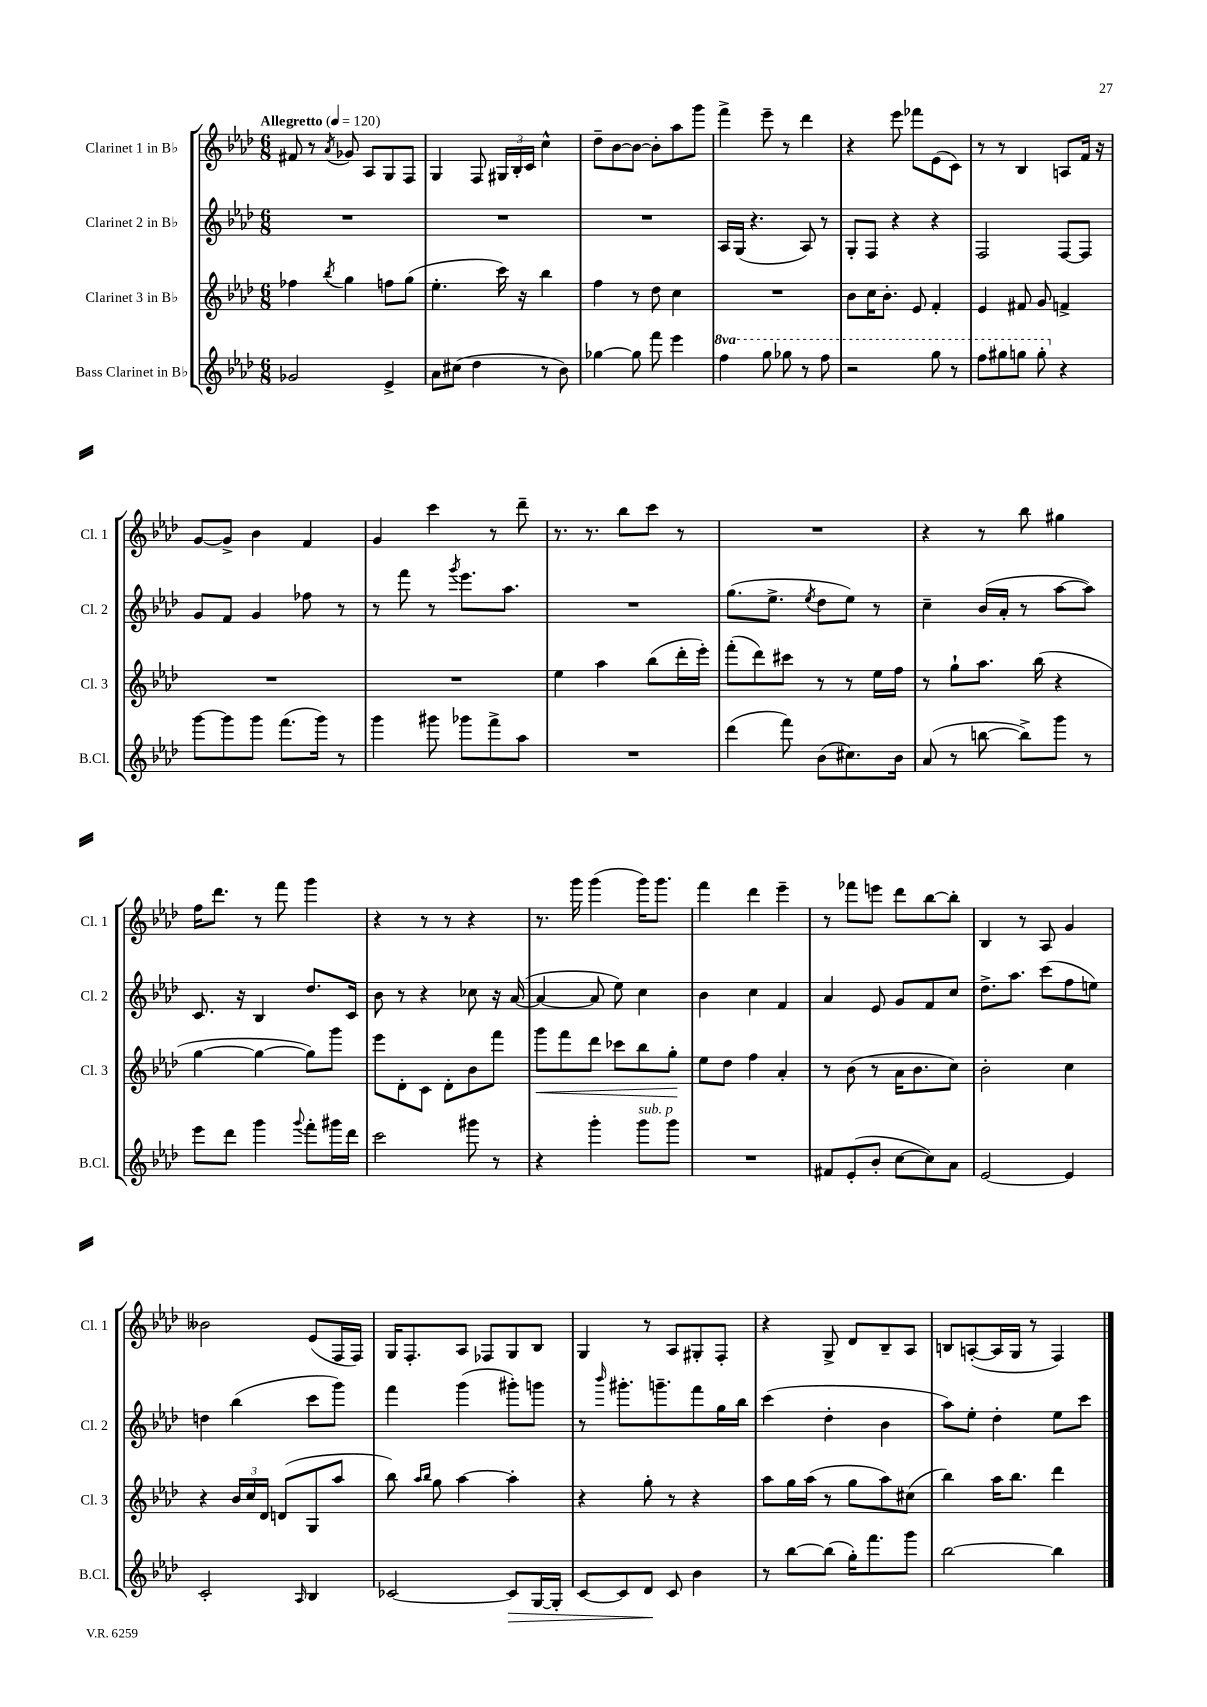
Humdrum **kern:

**kern	**dynam	**kern	**dynam	**kern	**kern
*part4	*part4	*part3	*part3	*part2	*part1
*staff4	*staff4	*staff3	*staff3	*staff2	*staff1
*I"Bass Clarinet in B♭	*	*I"Clarinet 3 in B♭	*	*I"Clarinet 2 in B♭	*I"Clarinet 1 in B♭
*I'B.Cl.	*	*I'Cl. 3	*	*I'Cl. 2	*I'Cl. 1
*clefG2	*	*clefG2	*	*clefG2	*clefG2
*k[b-e-a-d-]	*	*k[b-e-a-d-]	*	*k[b-e-a-d-]	*k[b-e-a-d-]
*M6/8	*	*M6/8	*	*M6/8	*M6/8
*MM120	*	*MM120	*	*MM120	*MM120
=1	=1	=1	=1	=1	=1
!	!	!	!	!	!LO:TX:a:B:t=Allegretto
2g-X/	.	4ff-X\	.	2.r	8f#X/
.	.	.	.	.	8r
.	.	8qbb-/	.	.	8qa-/
.	.	4gg\	.	.	8g-X/
.	.	.	.	.	8A-/L
4e-^/	.	8ffn\L	.	.	8G/
.	.	(8gg\J	.	.	8F/J
=2	=2	=2	=2	=2	=2
8a-\L	.	4.ee-'\	.	2.r	4G/
(8cc#X\J	.	.	.	.	.
4dd-\	.	.	.	.	8F/
.	.	16ccc\)	.	.	24G#X/LL
.	.	.	.	.	24B-'/
.	.	16r	.	.	.
.	.	.	.	.	24c/JJ
8r	.	4bb-\	.	.	4cc^^\
8b-\)	.	.	.	.	.
=3	=3	=3	=3	=3	=3
[4gg-X\	.	4ff\	.	2.r	8dd-~\L
.	.	.	.	.	[8b-\
8gg-\]	.	8r	.	.	8b-\J_
8fff\	.	8dd-\	.	.	8b-'\L]
4eee-\	.	4cc\	.	.	8aa-\
.	.	.	.	.	8ggg\J
=4	=4	=4	=4	=4	=4
*8va	*	*	*	*	*
4fff\	.	2.r	.	16A-/LL	4fff^\
.	.	.	.	(16G/JJ	.
.	.	.	.	4.r	.
8ggg\	.	.	.	.	8eee-~\
8ggg-X\	.	.	.	.	8r
8r	.	.	.	8A-/)	4ddd-\
8fff\	.	.	.	8r	.
=5	=5	=5	=5	=5	=5
2r	.	8b-\L	.	8G'/L	4r
.	.	16cc\K	.	8F/J	.
.	.	8.b-'\J	.	.	.
.	.	.	.	4r	8eee-\
.	.	8e-/	.	.	8fff-X\L
8ggg\	.	4f'/	.	4r	(8e-\
8r	.	.	.	.	8c\J)
=6	=6	=6	=6	=6	=6
8fff\L	.	4e-/	.	2F/	8r
8ggg#X\	.	.	.	.	8r
8gggn\J	.	8f#X/	.	.	4B-/
8ggg'\	.	8g/	.	.	.
*X8va	*	*	*	*	*
4r	.	4fn^/	.	[8F/L	8An/L
.	.	.	.	8F/J]	16f/Jk
.	.	.	.	.	16r
!!LO:LB:g=z
=7	=7	=7	=7	=7	=7
[8ggg\L	.	2.r	.	8g/L	[8g/L
8ggg\]	.	.	.	8f/J	8g^/J]
8ggg\J	.	.	.	4g/	4b-\
(8.fff\L	.	.	.	.	.
.	.	.	.	8ff-X\	4f/
16ggg\Jk)	.	.	.	.	.
8r	.	.	.	8r	.
=8	=8	=8	=8	=8	=8
4ggg\	.	2.r	.	8r	4g/
.	.	.	.	8fff\	.
8ggg#X\	.	.	.	8r	4ccc\
.	.	.	.	8qggg/	.
8ggg-X\L	.	.	.	8.eee-\L	.
8fff^\	.	.	.	.	8r
.	.	.	.	8.aa-\J	.
8aa-\J	.	.	.	.	8ddd-~\
=9	=9	=9	=9	=9	=9
2.r	.	4ee-\	.	2.r	8.r
.	.	.	.	.	8.r
.	.	4aa-\	.	.	.
.	.	.	.	.	8bb-\L
.	.	(8bb-\L	.	.	8ccc\J
.	.	16ddd-'\L	.	.	8r
.	.	16eee-'\JJ)	.	.	.
=10	=10	=10	=10	=10	=10
(4ddd-\	.	(8fff'\L	.	(8.gg\L	2.r
.	.	8ddd-\)	.	.	.
.	.	.	.	8.ee-^\J	.
8fff\)	.	8ccc#X\J	.	.	.
.	.	.	.	8qee-/	.
(8b-\L	.	8r	.	8dd-\L	.
8.cc#X\)	.	8r	.	8ee-\J)	.
.	.	16ee-\LL	.	8r	.
16b-\Jk	.	16ff\JJ	.	.	.
=11	=11	=11	=11	=11	=11
(8a-/	.	8r	.	4cc~\	4r
8r	.	8gg`\L	.	.	.
[8bbn\	.	8.aa-\J	.	(16b-/LL	8r
.	.	.	.	16a-'/JJ	.
8bb^\L])	.	.	.	8r	8bb-\
.	.	(16bb-\	.	.	.
8ggg\J	.	4r	.	[8aa-\L	4gg#X\
8r	.	.	.	8aa-\J])	.
!!LO:LB:g=z
=12	=12	=12	=12	=12	=12
8eee-\L	.	[4gg\	.	8.c/	16ff\KL
.	.	.	.	.	8.ddd-\J
8ddd-\J	.	.	.	.	.
.	.	.	.	16r	.
4ggg\	.	4gg\_	.	4B-/	8r
.	.	.	.	.	8fff\
8qqggg/	.	.	.	.	.
8fff'\L	.	8gg\L])	.	8.dd-/L	4ggg\
16ggg#X\L	.	8ggg\J	.	.	.
16ddd-\JJ	.	.	.	16c/Jk	.
=13	=13	=13	=13	=13	=13
2ccc\	.	8eee-\L	.	8b-\	4r
.	.	8d-'\	.	8r	.
.	.	8c\J	.	4r	8r
.	.	8d-'\L	.	.	8r
8ggg#X\	.	8b-\	.	8cc-X\	4r
8r	.	8fff\J	.	16r	.
.	.	.	.	([16a-/	.
=14	=14	=14	=14	=14	=14
!	!	!	!LO:HP:b	!	!
4r	.	8ggg\L	<	4a-/_	8.r
.	.	8fff\	.	.	.
.	.	.	.	.	16ggg\
4ggg'\	.	8ddd-\J	.	8a-/]	(4ggg\
.	.	8ccc-X\L	.	8ee-\)	.
!LO:TX:a:i:t=sub. p	!	!	!	!	!
8ggg\L	.	8bb-\	.	4cc\	16ggg\KL)
.	.	.	.	.	8.ggg\J
8ggg\J	.	8gg'\J	.	.	.
.	.	.	[	.	.
=15	=15	=15	=15	=15	=15
2.r	.	8ee-\L	.	4b-\	4fff\
.	.	8dd-\J	.	.	.
.	.	4ff\	.	4cc\	4ddd-\
.	.	4a-'/	.	4f/	4eee-~\
=16	=16	=16	=16	=16	=16
8f#X/L	.	8r	.	4a-/	8r
(8e-'/	.	(8b-\	.	.	8fff-X\L
8b-'/J	.	8r	.	8e-/	8eeen\J
[8cc\L	.	16a-\KL	.	8g/L	8ddd-\L
.	.	8.b-\	.	.	.
8cc\])	.	.	.	8f/	[8bb-\
8a-\J	.	8cc\J)	.	8cc/J	8bb-'\J]
=17	=17	=17	=17	=17	=17
[2e-/	.	2b-'\	.	8.dd-^\L	4B-/
.	.	.	.	8.aa-\J	.
.	.	.	.	.	8r
.	.	.	.	(8ccc\L	8A-/
4e-/]	.	4cc\	.	8ff\	4g/
.	.	.	.	8een\J)	.
!!LO:LB:g=z
=18	=18	=18	=18	=18	=18
2c'/	.	4r	.	4ddn\	2b--X\
.	.	24b-/LL	.	(4bb-\	.
.	.	24cc/	.	.	.
.	.	24d-/JJ	.	.	.
.	.	(8dn/L	.	.	.
16qqA-/	.	.	.	.	.
4B-/	.	8G/	.	8ccc\L	(8e-/L
.	.	8aa-/J	.	8ggg\J)	16F/L
.	.	.	.	.	16F/JJ)
=19	=19	=19	=19	=19	=19
[2c-X/	.	8bb-\)	.	4fff\	16G/KL
.	.	.	.	.	8.F'/
.	.	16qqaa-/LL	.	.	.
.	.	16qqbb-/JJ	.	.	.
.	.	8gg\	.	.	.
.	.	[4aa-\	.	(4ggg\	8A-/J
.	.	.	.	.	8F-X/L
!	!LO:HP:b	!	!	!	!
8c-/L]	>	4aa-'\]	.	8ggg#X'\L)	8G/
[16G/L	.	.	.	8gggn\J	8B-/J
16G'/JJ]	.	.	.	.	.
=20	=20	=20	=20	=20	=20
[8c/L	.	4r	.	8r	4G/
.	.	.	.	16qqbbb-/	.
8c/]	.	.	.	8.ggg#X'\L	.
8d-/J	.	8gg'\	.	.	8r
.	.	.	.	8.gggn~\	.
8c/	]	8r	.	.	8A-/L
4b-\	.	4r	.	8fff\	8G#X'/
.	.	.	.	16gg\L	8F'/J
.	.	.	.	16bb-\JJ	.
=21	=21	=21	=21	=21	=21
8r	.	8aa-\L	.	(4ccc\	4r
[8bb-\L	.	16gg\L	.	.	.
.	.	(16aa-\JJ	.	.	.
(8bb-\J]	.	8r	.	4dd-'\	8G^/
16gg'\KL)	.	8gg\L	.	.	8d-/L
8.fff\	.	.	.	.	.
.	.	8aa-\)	.	4b-\	8B-~/
8ggg\J	.	(8cc#X\J	.	.	8A-/J
=22	=22	=22	=22	=22	=22
[2bb-\	.	4bb-\)	.	8aa-\L)	8Bn/L
.	.	.	.	8ee-'\J	([8An'/
.	.	16aa-\KL	.	4dd-'\	16A/L]
.	.	8.bb-\J	.	.	16G/JJ
.	.	.	.	.	8r
4bb-\]	.	4ddd-\	.	8ee-\L	4F/)
.	.	.	.	8ccc\J	.
==	==	==	==	==	==
*-	*-	*-	*-	*-	*-
